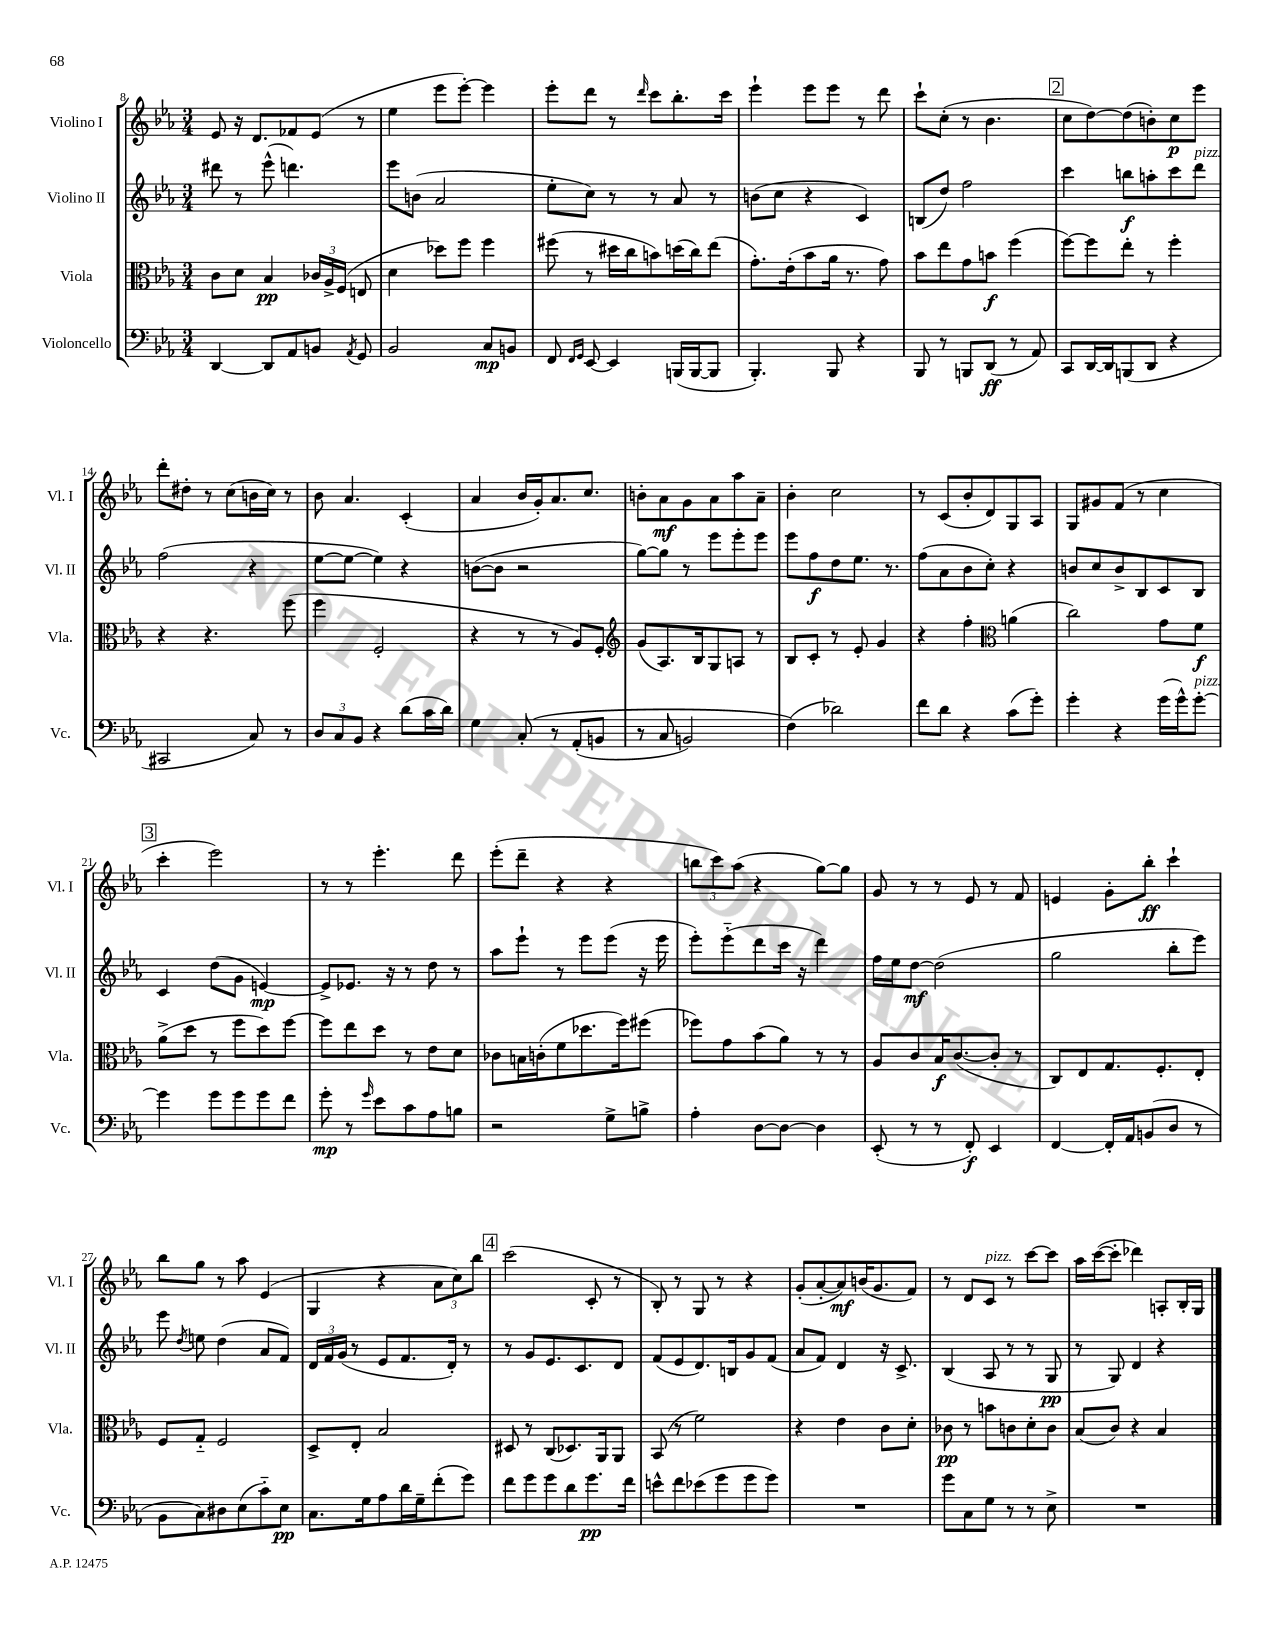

**kern	**dynam	**kern	**dynam	**kern	**dynam	**kern	**dynam
*part4	*part4	*part3	*part3	*part2	*part2	*part1	*part1
*staff4	*staff4	*staff3	*staff3	*staff2	*staff2	*staff1	*staff1
*I"Violoncello	*	*I"Viola	*	*I"Violino II	*	*I"Violino I	*
*I'Vc.	*	*I'Vla.	*	*I'Vl. II	*	*I'Vl. I	*
*clefF4	*	*clefC3	*	*clefG2	*	*clefG2	*
*k[b-e-a-]	*	*k[b-e-a-]	*	*k[b-e-a-]	*	*k[b-e-a-]	*
*M3/4	*	*M3/4	*	*M3/4	*	*M3/4	*
=8	=8	=8	=8	=8	=8	=8	=8
[4DD/	.	8c\L	.	8ddd#X\	.	8e-/	.
.	.	8d\J	.	8r	.	16r	.
.	.	.	.	.	.	8.d/L	.
8DD/L]	.	4B-/	pp	(8eee-^^\	.	.	.
8AA-/	.	.	.	4.dddn\)	.	8f-X/	.
8BBn/J	.	24c-X/LL	.	.	.	(8e-/J	.
.	.	24A-^/	.	.	.	.	.
.	.	(24F/JJ	.	.	.	.	.
8qAA-/	.	.	.	.	.	.	.
8GG/	.	8En/	.	.	.	8r	.
=9	=9	=9	=9	=9	=9	=9	=9
2BB-/	.	4d\	.	8eee-\L	.	4ee-\	.
.	.	.	.	(8bn\J	.	.	.
.	.	8dd-X\L)	.	2a-/	.	8eee-\L	.
.	.	8ff\J	.	.	.	[8eee-'\J)	.
8C/L	mp	4ff\	.	.	.	4eee-\]	.
8BBn/J	.	.	.	.	.	.	.
=10	=10	=10	=10	=10	=10	=10	=10
8FF/	.	(8ff#X\	.	8ee-'\L	.	8eee-'\L	.
16qqFF/LL	.	.	.	.	.	.	.
16qqGG/JJ	.	.	.	.	.	.	.
[8EE-/	.	8r	.	8cc\J)	.	8ddd\J	.
4EE-/]	.	16dd#X\LL	.	8r	.	8r	.
.	.	16cc\J	.	.	.	.	.
.	.	.	.	.	.	16qqddd/	.
.	.	8bn\)	.	8r	.	8ccc\L	.
(16BBBn/LL	.	(16ddn\L	.	8a-/	.	8.bb-'\	.
[16BBB/J	.	16cc\J)	.	.	.	.	.
8BBB/J]	.	(8ee-\J	.	8r	.	.	.
.	.	.	.	.	.	16ccc\Jk	.
=11	=11	=11	=11	=11	=11	=11	=11
4.BBB-'/)	.	8.g'\L)	.	(8bn\L	.	4eee-`\	.
.	.	.	.	8cc\J	.	.	.
.	.	(16e-'\k	.	.	.	.	.
.	.	8b-\	.	4r	.	8eee-\L	.
8BBB-/	.	16a-\Jk	.	.	.	8eee-\J	.
.	.	8.r	.	.	.	.	.
4r	.	.	.	4c/)	.	8r	.
.	.	8g\)	.	.	.	8ddd\	.
=12	=12	=12	=12	=12	=12	=12	=12
8BBB-/	.	8b-\L	.	(8Bn/L	.	8ccc`\L	.
8r	.	8ee-\	.	8dd/J)	.	(8cc'\J	.
8BBBn/L	.	8g\	.	2ff\	.	8r	.
(8DD/J	ff	8bn\J	f	.	.	4.b-\	.
8r	.	(4ff\	.	.	.	.	.
8AA-/)	.	.	.	.	.	.	.
!!LO:REH:place=s1:t=2
=13	=13	=13	=13	=13	=13	=13	=13
8CC/L	.	[8ff\L)	.	4ccc\	.	8cc\L	.
[16DD/L	.	8ff\]	.	.	.	[8dd\)	.
16DD/J]	.	.	.	.	.	.	.
(8BBBn/	.	8ee-'\J	.	8bbn\L	f	(8dd\]	.
8DD/J	.	8r	.	8aan'\	.	8bn'\)	.
4r	.	4ff'\	.	8ccc\	.	8cc\	p
!	!	!	!	!LO:TX:a:i:t=pizz.	!	!	!
.	.	.	.	8ddd\J	.	8eee-\J	.
!!LO:LB:g=z
=14	=14	=14	=14	=14	=14	=14	=14
2CC#X/	.	4r	.	(2ff\	.	8ddd'\L	.
.	.	.	.	.	.	8dd#X'\J	.
.	.	4.r	.	.	.	8r	.
.	.	.	.	.	.	(8cc\L	.
8C/)	.	.	.	4r	.	16bn\L	.
.	.	.	.	.	.	16cc\JJ)	.
8r	.	(8ff\	.	.	.	8r	.
=15	=15	=15	=15	=15	=15	=15	=15
12D/L	.	4ff\	.	[8ee-\L	.	8b-\	.
12C/	.	.	.	.	.	.	.
.	.	.	.	8ee-\J_	.	4.a-/	.
12BB-/J	.	.	.	.	.	.	.
4r	.	2F'/	.	4ee-\])	.	.	.
(8d\L	.	.	.	4r	.	(4c'/	.
16c\L	.	.	.	.	.	.	.
16d\JJ)	.	.	.	.	.	.	.
=16	=16	=16	=16	=16	=16	=16	=16
4G\	.	4r	.	([8bn\L	.	4a-/	.
.	.	.	.	8b\J]	.	.	.
(8C'/	.	8r	.	2r	.	16b-/LL	.
.	.	.	.	.	.	16g'/J)	.
8r	.	8r	.	.	.	8.a-/	.
(8AA-'/L	.	8A-/L)	.	.	.	.	.
.	.	.	.	.	.	8.cc/J	.
8BBn/J	.	8F'/J	.	.	.	.	.
=17	=17	=17	=17	=17	=17	=17	=17
*	*	*clefG2	*	*	*	*	*
8r	.	(8g/L	.	[8gg\L)	.	8bn'\L	.
8C/	.	8.A-/)	.	8gg\J]	.	8a-\	mf
2BBn/)	.	.	.	8r	.	8g\	.
.	.	16B-/k	.	.	.	.	.
.	.	8G/	.	8eee-\L	.	8a-\	.
.	.	8An/J	.	8eee-'\	.	8aa-\	.
.	.	8r	.	8eee-\J	.	8a-~\J	.
=18	=18	=18	=18	=18	=18	=18	=18
(4F\)	.	8B-/L	.	8eee-\L	.	4b-'\	.
.	.	8c'/J	.	8ff\	f	.	.
2d-X\)	.	8r	.	8dd\	.	2cc\	.
.	.	8e-'/	.	8.ee-\J	.	.	.
.	.	4g/	.	.	.	.	.
.	.	.	.	8.r	.	.	.
=19	=19	=19	=19	=19	=19	=19	=19
8f\L	.	4r	.	(8ff\L	.	8r	.
8d\J	.	.	.	8a-\	.	(8c/L	.
4r	.	4ff'\	.	8b-\	.	8b-'/	.
.	.	.	.	8cc'\J)	.	8d/)	.
*	*	*clefC3	*	*	*	*	*
(8c\L	.	(4an\	.	4r	.	8G/	.
8g'\J)	.	.	.	.	.	8A-/J	.
=20	=20	=20	=20	=20	=20	=20	=20
4g'\	.	2cc\)	.	8bn/L	.	8G/L	.
.	.	.	.	8cc/	.	8g#X/	.
4r	.	.	.	8b^/	.	(8f/J	.
.	.	.	.	8B-/	.	8r	.
(16g\LL	.	8g\L	.	8c/	.	4cc\	.
16g^^\J)	.	.	.	.	.	.	.
!LO:TX:a:i:t=pizz.	!	!	!	!	!	!	!
[8g'\J	.	8f\J	f	8B-/J	.	.	.
!!LO:LB:g=z
!!LO:REH:place=s1:t=3
=21	=21	=21	=21	=21	=21	=21	=21
4g\]	.	(8a-^\L	.	4c/	.	4ccc'\	.
.	.	8dd\J	.	.	.	.	.
8g\L	.	8r	.	(8dd\L	.	2eee-\)	.
8g\	.	8ff\L	.	8g\J	.	.	.
8g\	.	8dd\)	.	[4en/)	mp	.	.
8f\J	.	[8ff\J	.	.	.	.	.
=22	=22	=22	=22	=22	=22	=22	=22
8g'\	mp	8ff\L]	.	8e^/L]	.	8r	.
8r	.	8ee-\	.	8.e-X/J	.	8r	.
16qqg/	.	.	.	.	.	.	.
8e-\L	.	8dd\J	.	.	.	4.eee-'\	.
.	.	.	.	16r	.	.	.
8c\	.	8r	.	8r	.	.	.
8A-\	.	8e-\L	.	8dd\	.	.	.
8Bn\J	.	8d\J	.	8r	.	8ddd\	.
=23	=23	=23	=23	=23	=23	=23	=23
2r	.	8c-X\L	.	8aa-\L	.	(8eee-'\L	.
.	.	16Bn\L	.	8eee-`\J	.	8ddd~\J	.
.	.	(16cn'\J	.	.	.	.	.
.	.	8f\	.	8r	.	4r	.
.	.	8.dd-X\	.	8eee-\L	.	.	.
8G^\L	.	.	.	(8eee-\J	.	4r	.
.	.	16ff\k)	.	.	.	.	.
8Bn^\J	.	(8ff#X\J	.	16r	.	.	.
.	.	.	.	16eee-\	.	.	.
=24	=24	=24	=24	=24	=24	=24	=24
4A-'\	.	8ff-X\L)	.	8eee-'\L)	.	12bbn\L	.
.	.	.	.	.	.	12ccc\)	.
.	.	8g\	.	(8eee-\	.	.	.
.	.	.	.	.	.	(12aa-\J	.
[8D\L	.	(8b-\	.	8ddd\	.	4r	.
8D\J_	.	8a-\J)	.	16ccc\Jk	.	.	.
.	.	.	.	16r	.	.	.
4D\]	.	8r	.	4ddd\)	.	[8gg\L)	.
.	.	8r	.	.	.	8gg\J]	.
=25	=25	=25	=25	=25	=25	=25	=25
(8EE-'/	.	8A-/L	.	16ff\LL	.	8g/	.
.	.	.	.	16ee-\J	.	.	.
8r	.	8c/	.	[8dd\J	mf	8r	.
8r	.	16B-/K	f	(2dd\]	.	8r	.
.	.	([8.c/	.	.	.	.	.
8FF'/)	f	.	.	.	.	8e-/	.
4EE-/	.	8c'/J]	.	.	.	8r	.
.	.	8r	.	.	.	8f/	.
=26	=26	=26	=26	=26	=26	=26	=26
[4FF/	.	8C/L)	.	2gg\	.	4en/	.
.	.	8E-/	.	.	.	.	.
16FF'/LL]	.	8.G/	.	.	.	8g'\L	.
16AA-/J	.	.	.	.	.	.	.
(8BBn/	.	.	.	.	.	8bb-'\J	ff
.	.	8.F'/	.	.	.	.	.
8D/J	.	.	.	8bb-'\L	.	4ccc`\	.
8r	.	8E-'/J	.	8eee-\J)	.	.	.
!!LO:LB:g=z
=27	=27	=27	=27	=27	=27	=27	=27
8BB-\L	.	8F/L	.	8eee-\	.	8bb-\L	.
.	.	.	.	8qdd/	.	.	.
8C\)	.	8G/J	.	8een\	.	8gg\J	.
8D#X\	.	2F/	.	(4dd\	.	8r	.
(8E-\	.	.	.	.	.	8aa-\	.
8c\)	.	.	.	8a-/L	.	(4e-/	.
8E-\J	pp	.	.	8f/J)	.	.	.
=28	=28	=28	=28	=28	=28	=28	=28
8.C\L	.	8D^/L	.	24d/LL	.	4G/	.
.	.	.	.	24f/	.	.	.
.	.	.	.	(24g/JJ	.	.	.
.	.	8E-'/J	.	8r	.	.	.
16G\k	.	.	.	.	.	.	.
8A-\	.	2B-/	.	8e-/L	.	4r	.
16d\L	.	.	.	8.f/	.	.	.
16G~\J	.	.	.	.	.	.	.
(8f'\	.	.	.	.	.	12a-\L	.
.	.	.	.	16d'/Jk)	.	.	.
.	.	.	.	.	.	12cc\)	.
8g\J)	.	.	.	8r	.	.	.
.	.	.	.	.	.	12bb-\J	.
!!LO:REH:place=s1:t=4
=29	=29	=29	=29	=29	=29	=29	=29
8f\L	.	8D#X/	.	8r	.	(2ccc\	.
8g\	.	8r	.	8g/L	.	.	.
8g\	.	(8C/L	.	8.e-/	.	.	.
8d\	.	8.D-X/)	.	.	.	.	.
.	.	.	.	8.c/	.	.	.
8.g\	pp	.	.	.	.	8c'/	.
.	.	16AA-/k	.	.	.	.	.
.	.	8AA-/J	.	8d/J	.	8r	.
16f\Jk	.	.	.	.	.	.	.
=30	=30	=30	=30	=30	=30	=30	=30
8en^^\L	.	(8BB-/	.	(8f/L	.	8B-'/)	.
8f\	.	8r	.	8e-/	.	8r	.
(8e-X\	.	2f\)	.	8.d/)	.	8G/	.
8g\	.	.	.	.	.	8r	.
.	.	.	.	16Bn/k	.	.	.
8g\	.	.	.	8g/	.	4r	.
8g\J)	.	.	.	(8f/J	.	.	.
=31	=31	=31	=31	=31	=31	=31	=31
2.r	.	4r	.	8a-/L	.	(8g'/L	.
.	.	.	.	8f/J)	.	[8a-'/	.
.	.	4e-\	.	4d/	.	8a-/])	mf
.	.	.	.	.	.	(16bn/K	.
.	.	.	.	.	.	8.g/	.
.	.	8c\L	.	16r	.	.	.
.	.	.	.	8.c^/	.	.	.
.	.	8d'\J	.	.	.	8f/J)	.
=32	=32	=32	=32	=32	=32	=32	=32
8g\L	.	8c-X\	pp	(4B-/	.	8r	.
8C\	.	8r	.	.	.	8d/L	.
!	!	!	!	!	!	!LO:TX:a:i:t=pizz.	!
8G\J	.	8bn\L	.	8A-/	.	8c/J	.
8r	.	8cn\	.	8r	.	8r	.
8r	.	8d'\	.	8r	.	[8ccc\L	.
8E-^\	.	8c\J	.	8G/	pp	8ccc\J]	.
=33	=33	=33	=33	=33	=33	=33	=33
2.r	.	(8B-/L	.	8r	.	16aa-\LL	.
.	.	.	.	.	.	([16ccc\J	.
.	.	8c/J)	.	8G/)	.	8ccc'\J]	.
.	.	4r	.	4d/	.	4ddd-X\)	.
.	.	4B-/	.	4r	.	8An'/L	.
.	.	.	.	.	.	16B-'/L	.
.	.	.	.	.	.	16G/JJ	.
==	==	==	==	==	==	==	==
*-	*-	*-	*-	*-	*-	*-	*-
